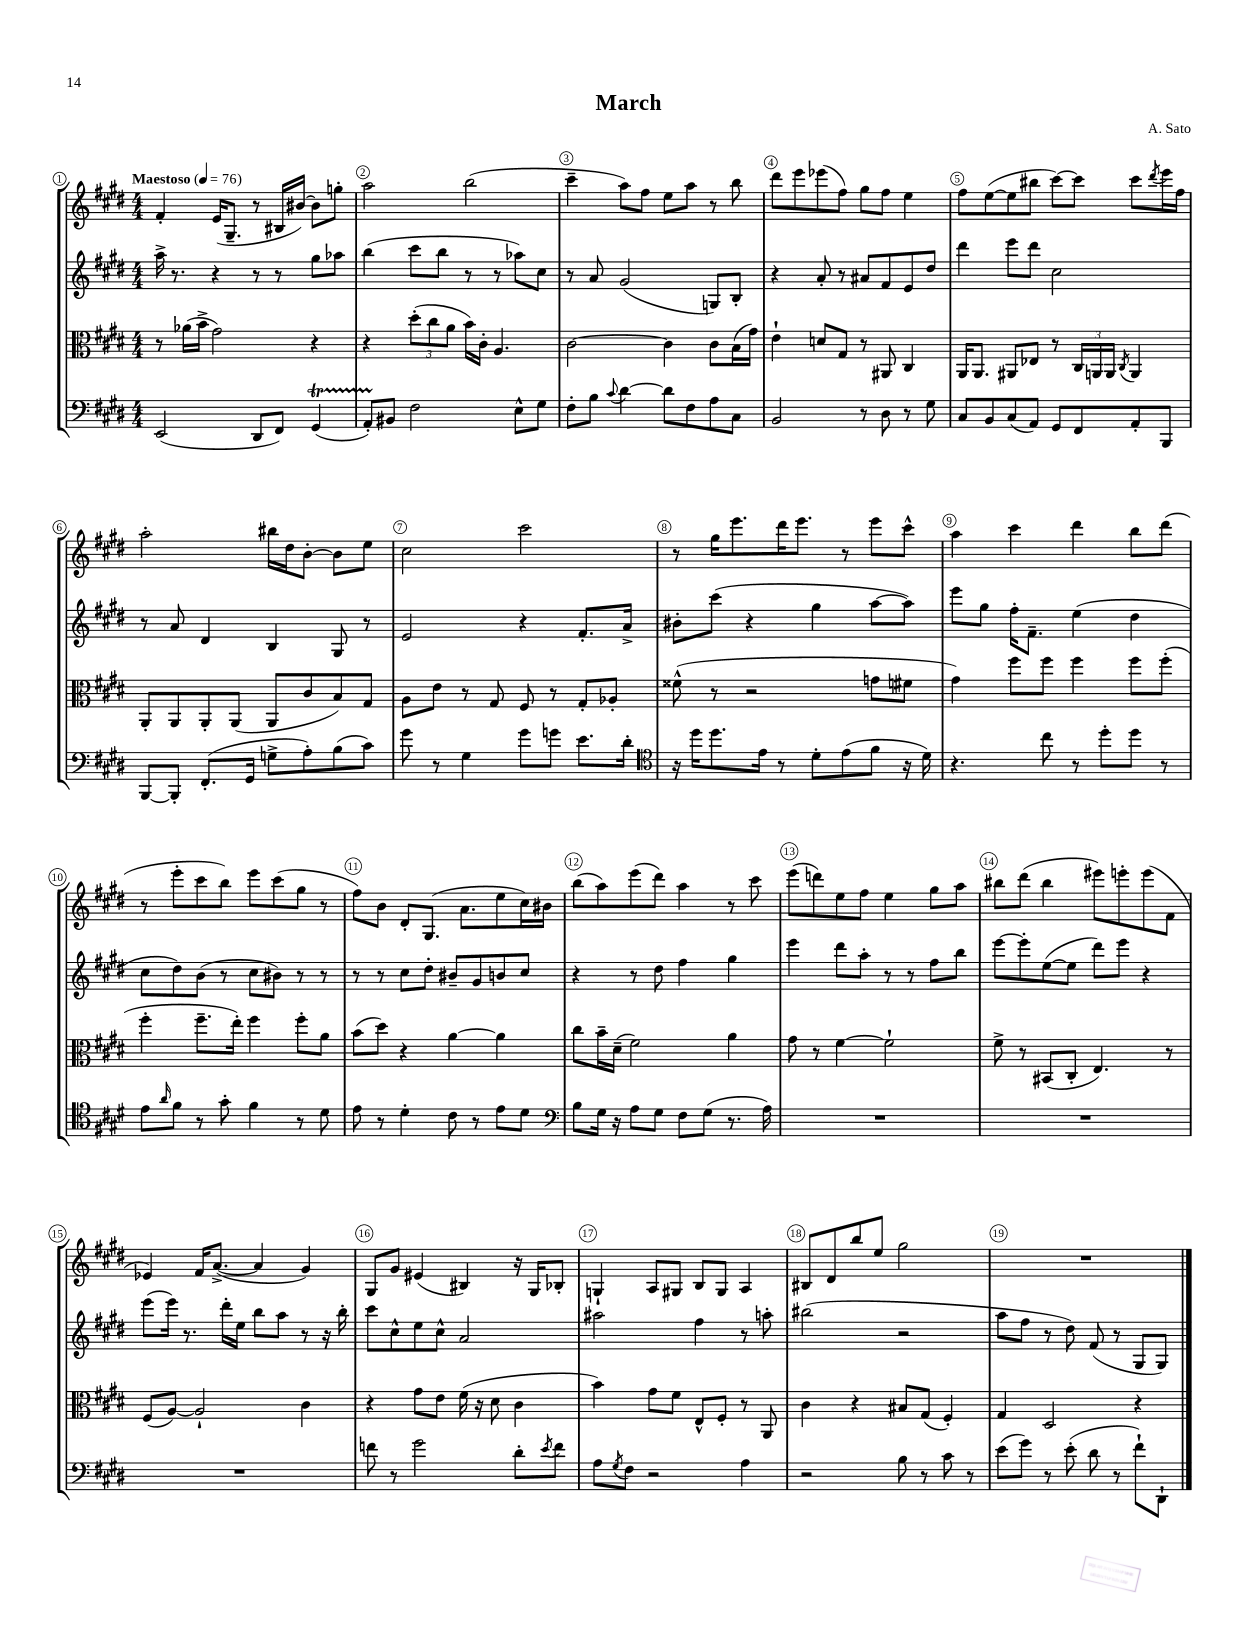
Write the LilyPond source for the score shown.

\header { title = "March" composer = "A. Sato" }
<<
\new StaffGroup <<
\new Staff = "s0" {
    \clef treble \key e \major \numericTimeSignature \time 4/4 \tempo "Maestoso" 4 = 76
    fis'4-. e'16( gis8.-- r8 bis16 bis'16~) bis'8 g''8-. |
    a''2 b''2( |
    cis'''4-- a''8) fis''8 e''8 a''8 r8 b''8 |
    dis'''8 e'''8 ees'''8( fis''8) gis''8 fis''8 e''4 |
    fis''8 e''8~( e''8 bis''8 cis'''8~) cis'''8 cis'''8 \acciaccatura { dis'''8 } e'''16 fis''16 |
    a''2-. bis''16 dis''16 b'8~-. b'8 e''8 |
    cis''2 cis'''2 |
    r8 gis''16 e'''8. dis'''16 e'''8. r8 e'''8 cis'''8-^ |
    a''4 cis'''4 dis'''4 b''8 dis'''8( |
    r8 e'''8-. cis'''8 b''8) e'''8 cis'''8( gis''8 r8 |
    fis''8) b'8 dis'8-. gis8.( a'8. e''8 cis''16) bis'16 |
    b''8( a''8) e'''8( dis'''8) a''4 r8 cis'''8 |
    e'''8( d'''8) e''8 fis''8 e''4 gis''8 a''8 |
    bis''8 dis'''8( bis''4 eis'''8) e'''8-. e'''8( fis'8 |
    ees'4) fis'16 a'8.~->( a'4 gis'4) |
    gis8 gis'8 eis'4( bis4) r16 gis16 bes8-. |
    g4-! a8 gis8 b8 gis8 a4 |
    bis8 dis'8 b''8 e''8 gis''2 |
    R1 \bar "|." |
}
\new Staff = "s1" {
    \clef treble \key e \major \numericTimeSignature \time 4/4
    a''16-> r8. r4 r8 r8 gis''8 aes''8 |
    b''4( cis'''8 b''8 r8 r8 aes''8) cis''8 |
    r8 a'8 gis'2( g8) b8-. |
    r4 a'8-. r8 ais'8 fis'8 e'8 dis''8 |
    dis'''4 e'''8 dis'''8 cis''2 |
    r8 a'8 dis'4 b4 gis8 r8 |
    e'2 r4 fis'8.-. a'16-> |
    bis'8-. cis'''8( r4 gis''4 a''8~ a''8) |
    e'''8 gis''8 fis''16-. fis'8.-- e''4( dis''4 |
    cis''8 dis''8) b'8( r8 cis''8 bis'8) r8 r8 |
    r8 r8 cis''8 dis''8-. bis'8-- gis'8 b'8 cis''8 |
    r4 r8 dis''8 fis''4 gis''4 |
    e'''4 dis'''8 a''8-. r8 r8 fis''8 b''8 |
    e'''8~ e'''8-. e''8~( e''8 dis'''8) e'''8 r4 |
    e'''8( e'''16) r8. dis'''16-. e''16 b''8 a''8 r8 r16 b''16-. |
    cis'''8 cis''8-^ e''8 cis''8-^ a'2 |
    ais''2 fis''4 r8 a''8-. |
    bis''2( r2 |
    a''8 fis''8 r8 dis''8) fis'8( r8 gis8 gis8) \bar "|." |
}
\new Staff = "s2" {
    \clef alto \key e \major \numericTimeSignature \time 4/4
    r8 aes'16( b'16-> gis'2) r4 |
    r4 \tuplet 3/2 { dis''8-.( cis''8 a'8 } b'16) cis'16-. a4. |
    cis'2~ cis'4 cis'8 b16( gis'16) |
    e'4-! d'8 gis8 r8 ais,8 cis4 |
    a,16 a,8. ais,8 ees8 r8 \tuplet 3/2 { cis16 a,16 a,16 } \acciaccatura { cis8 } a,4 |
    a,8-. a,8 a,8-. a,8( a,8 cis'8 b8) gis8 |
    a8 e'8 r8 gis8 fis8 r8 gis8-. aes8-. |
    fisis'8-^( r8 r2 g'8 fis'8 |
    gis'4) fis''8 fis''8 fis''4 fis''8 fis''8-.( |
    fis''4-. fis''8.-- e''16-.) fis''4 fis''8-. a'8 |
    b'8( dis''8) r4 a'4~ a'4 |
    cis''8 b'16-- dis'16--( fis'2) a'4 |
    gis'8 r8 fis'4~ fis'2-! |
    fis'8-> r8 bis,8( cis8-. e4.) r8 |
    fis8( a8~) a2-! cis'4 |
    r4 gis'8 e'8 fis'16( r16 dis'8 cis'4 |
    b'4) gis'8 fis'8 e8-^ fis8-. r8 a,8 |
    cis'4 r4 bis8 gis8( fis4-.) |
    gis4 dis2 r4 \bar "|." |
}
\new Staff = "s3" {
    \clef bass \key e \major \numericTimeSignature \time 4/4
    e,2( dis,8 fis,8) gis,4\startTrillSpan( |
    a,8-.) bis,8\stopTrillSpan fis2 e8-^ gis8 |
    fis8-. b8 \appoggiatura { cis'8 } dis'4~ dis'8 fis8 a8 cis8 |
    b,2 r8 dis8 r8 gis8 |
    cis8 b,8 cis8( a,8) gis,8 fis,8 a,8-. b,,8 |
    b,,8~ b,,8-. fis,8.-.( gis,16 g8-> a8-.) b8( cis'8) |
    gis'8 r8 gis4 gis'8 g'8 e'8. dis'16-. |
    \clef tenor r16 dis''16 dis''8. e'16 r8 dis'8-. e'8( fis'8 r16 dis'16) |
    r4. cis''8 r8 dis''8-. dis''8 r8 |
    e'8 \grace { a'16 } fis'8 r8 gis'8-. fis'4 r8 dis'8 |
    e'8 r8 dis'4-. cis'8 r8 e'8 dis'8 |
    \clef bass b8 gis16 r16 a8 gis8 fis8 gis8( r8. a16) |
    R1 |
    R1 |
    R1 |
    f'8 r8 gis'2 dis'8-. \acciaccatura { e'8 } f'8 |
    a8 \acciaccatura { gis8 } fis8 r2 a4 |
    r2 b8 r8 cis'8 r8 |
    e'8( gis'8) r8 e'8-.( dis'8 r8 fis'8-!) dis,8-! \bar "|." |
}
>>
>>
\layout { \context { \Score \override BarNumber.break-visibility = ##(#f #t #t) barNumberVisibility = #all-bar-numbers-visible \override BarNumber.stencil = #(make-stencil-circler 0.1 0.3 ly:text-interface::print) } }
